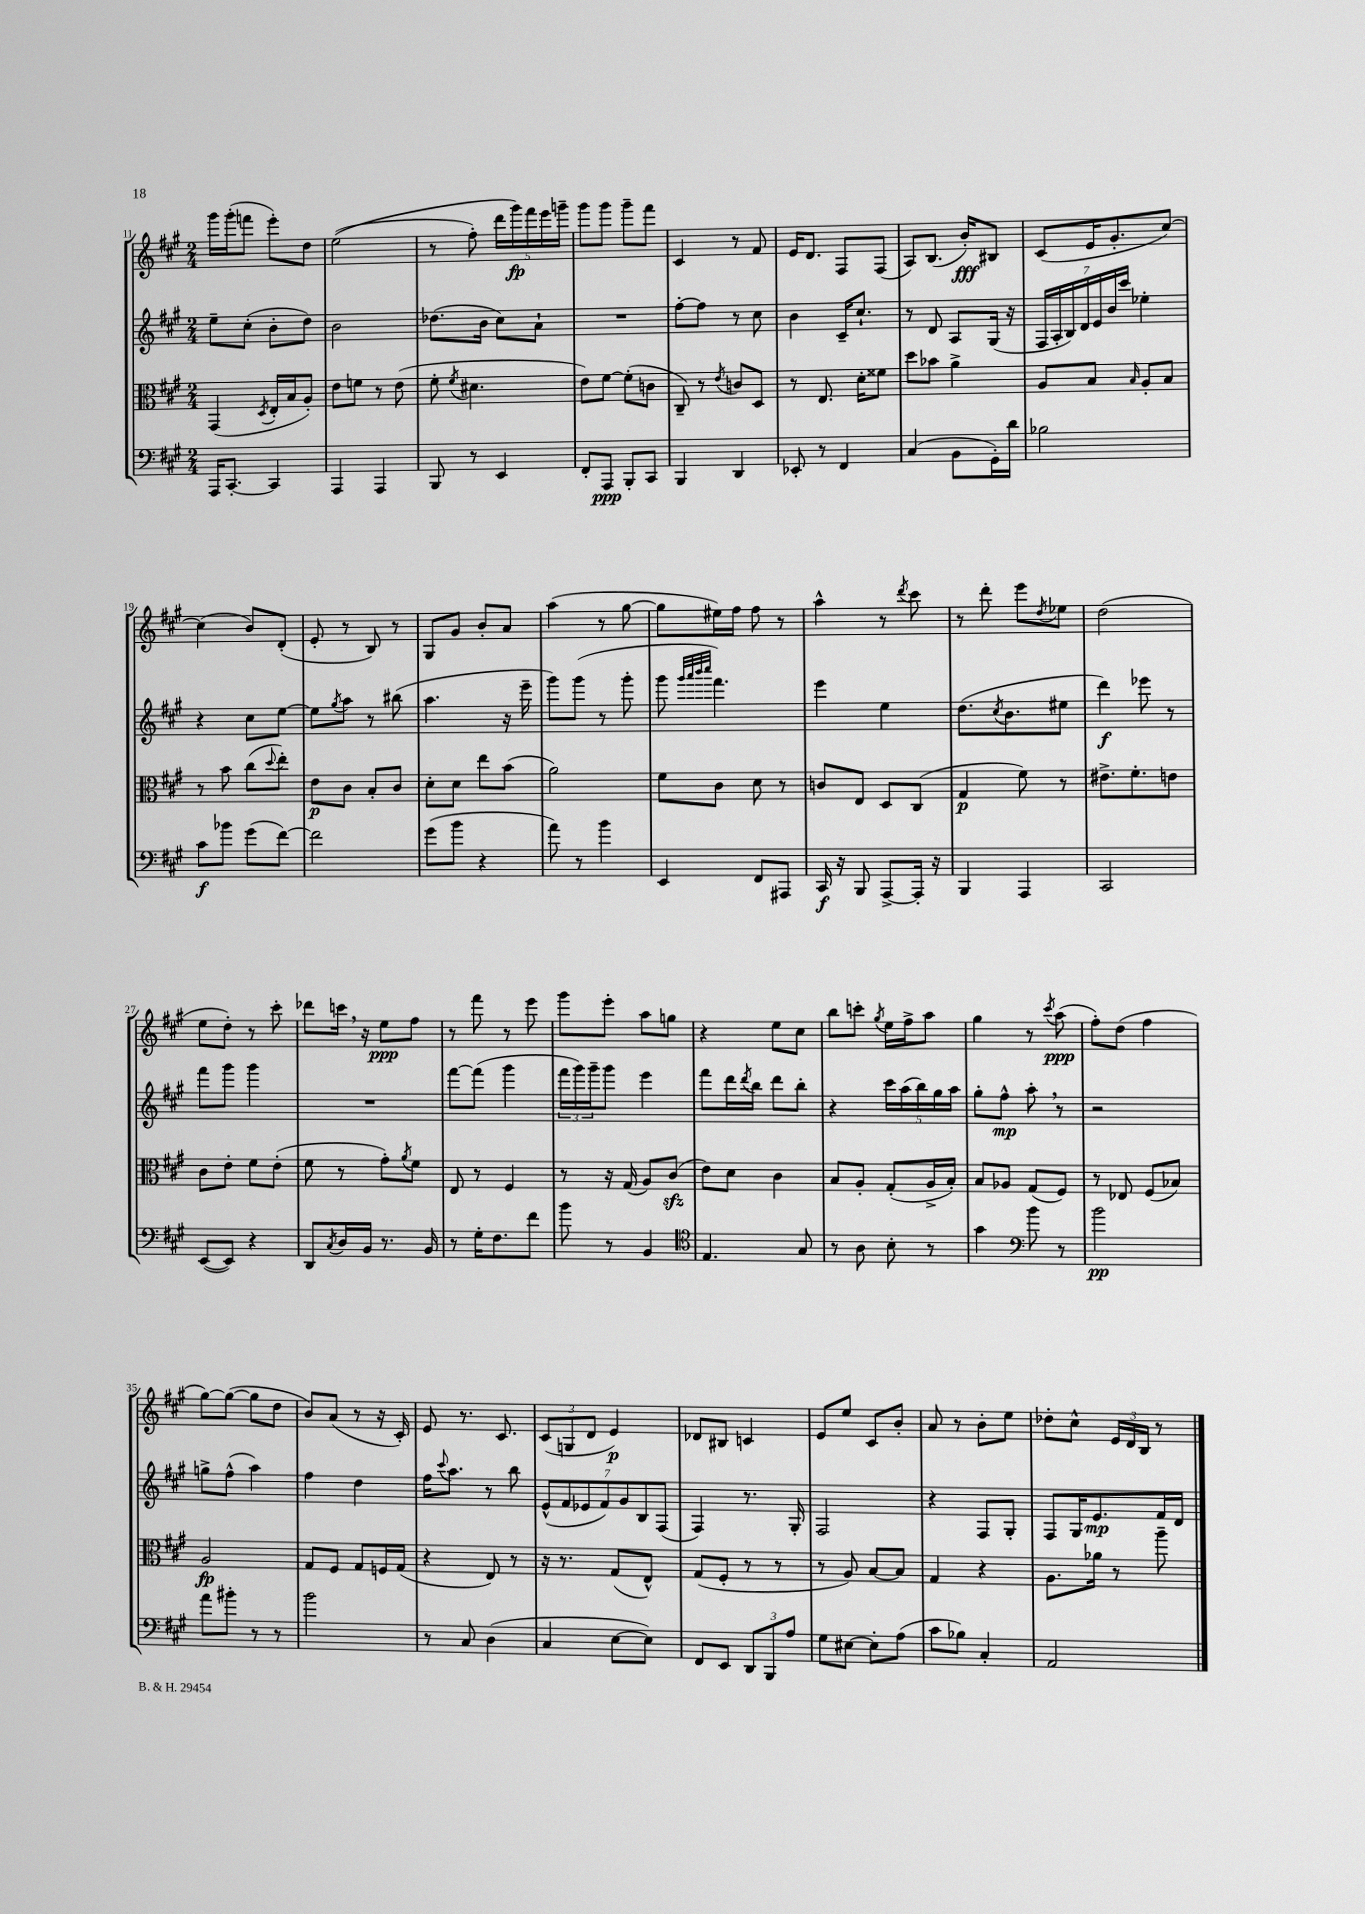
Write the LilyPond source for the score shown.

<<
\new StaffGroup <<
\new Staff = "s0" {
    \clef treble \key a \major \numericTimeSignature \time 2/4
    gis'''16 gis'''16-.( f'''8 e'''8-.) d''8 |
    e''2(\( |
    r8 fis''8-.) \tuplet 5/4 { d'''16 gis'''16\fp\) fis'''16 e'''16 g'''16-- } |
    gis'''8 gis'''8 gis'''8-- fis'''8 |
    cis'4 r8 fis'8 |
    e'16 d'8. fis8 fis8( |
    a8) b8.( b'16-.\fff) bis8 |
    cis'8( e'16 gis'8.-. cis''8~) |
    cis''4( b'8) d'8-.( |
    e'8-. r8 b8) r8 |
    gis8 gis'8 b'8-. a'8 |
    a''4( r8 gis''8~ |
    gis''8 eis''16) fis''16 fis''8 r8 |
    a''4-^ r8 \acciaccatura { d'''8 } cis'''8 |
    r8 d'''8-. e'''8 \acciaccatura { d''8 } ees''8 |
    d''2( |
    e''8 d''8-.) r8 cis'''8-. |
    des'''8 c'''16 \breathe r16 e''8\ppp fis''8 |
    r8 fis'''8 r8 e'''8 |
    gis'''8 e'''8-. a''8 g''8 |
    r4 e''8 cis''8 |
    b''8 c'''8-. \acciaccatura { gis''8 } e''16 fis''16-> a''8 |
    gis''4 r8 \acciaccatura { cis'''8 } a''8\ppp( |
    fis''8-.) d''8( fis''4 |
    gis''8~) gis''8~( gis''8 d''8 |
    b'8) a'8( r8 r16 cis'16-.) |
    e'8 r8. cis'8. |
    \tuplet 3/2 { cis'8( g8 d'8 } e'4\p) |
    des'8 bis8 c'4 |
    e'8 e''8 cis'8 b'8-. |
    a'8 r8 b'8-. e''8 |
    des''8-. cis''8-^ \tuplet 3/2 { e'16 d'16 b16 } r8 \bar "|." |
}
\new Staff = "s1" {
    \clef treble \key a \major \numericTimeSignature \time 2/4
    e''8-- cis''8-.( b'8-. d''8) |
    b'2 |
    des''8.( b'16 cis''8) a'8-! |
    R2 |
    fis''8~-. fis''8 r8 cis''8 |
    b'4 cis'16-- cis''8.-! |
    r8 d'8 a8 gis16( r16 |
    \tuplet 7/4 { fis16 a16-. b16) d'16 e'16 b'16 cis'''16 } ees''4-. |
    r4 cis''8 e''8~ |
    e''8 \acciaccatura { gis''8 } a''8 r8 bis''8( |
    a''4. r16 e'''16-- |
    gis'''8) gis'''8( r8 gis'''8-. |
    gis'''8 \grace { gis'''32 a'''32 b'''32 cis''''32 } fis'''4.) |
    e'''4 e''4 |
    d''8.( \acciaccatura { cis''8 } b'8. eis''8 |
    d'''4\f) ees'''8 r8 |
    fis'''8 gis'''8 gis'''4 |
    R2 |
    fis'''8~ fis'''8( gis'''4 |
    \tuplet 3/2 { fis'''16 gis'''16) gis'''16-- } gis'''8 e'''4 |
    fis'''8 d'''16 \acciaccatura { d'''8 } b''16 d'''8 b''8-. |
    r4 \tuplet 5/4 { cis'''16 a''16( b''16) gis''16 a''16 } |
    gis''8-. fis''8-^\mp a''8-. \breathe r8 |
    r2 |
    g''8-> fis''8-^( a''4) |
    fis''4 d''4 |
    fis''16 \appoggiatura { cis'''8 } a''8. r8 b''8 |
    \tuplet 7/4 { e'8-^( fis'8 ees'8 fis'8) gis'8 b8 fis8( } |
    fis4) r8. gis16-. |
    fis2 |
    r4 fis8 gis8-. |
    fis8 gis16 e'8.\mp fis'16 d'16 \bar "|." |
}
\new Staff = "s2" {
    \clef alto \key a \major \numericTimeSignature \time 2/4
    gis,4( \acciaccatura { d8 } e16-. b16 a8-.) |
    e'8 f'8 r8 e'8( |
    fis'8-. \acciaccatura { fis'8 } dis'4. |
    e'8) fis'8~ fis'8-.( c'8 |
    cis8--) r8 \acciaccatura { e'8 } c'8 d8 |
    r8 e8. d'16-. fisis'8 |
    d''8 bes'8 a'4-> |
    a8 b8 \grace { b16 } a8-. b8 |
    r8 b'8 cis''8( \appoggiatura { d''8 } e''8-.) |
    e'8\p cis'8 b8-. cis'8 |
    d'8-. d'8 e''8 b'8( |
    a'2) |
    fis'8 cis'8 d'8 r8 |
    c'8 e8 d8 cis8( |
    gis4\p fis'8) r8 |
    eis'8.-> fis'8.-. e'8 |
    cis'8 e'8-. fis'8 e'8-.( |
    fis'8 r8 gis'8-.) \acciaccatura { a'8 } fis'8 |
    e8 r8 fis4 |
    r8 r16 gis16( a8) cis'8\sfz( |
    e'8) d'8 cis'4 |
    b8 a8-. gis8-.( a16-> b16-.) |
    b8 aes8 gis8( fis8) |
    r8 ees8 fis8( bes8) |
    a2\fp |
    gis8 fis8 gis8 f16 gis16( |
    r4 e8) r8 |
    r16 r8. gis8( e8-^) |
    gis8( fis8-. r8 r8 |
    r8 a8) b8~ b8 |
    gis4 r4 |
    a8. aes'16 r8 a''8-- \bar "|." |
}
\new Staff = "s3" {
    \clef bass \key a \major \numericTimeSignature \time 2/4
    a,,16 cis,8.~-. cis,4 |
    a,,4 a,,4 |
    b,,8 r8 e,4 |
    fis,8-. a,,8\ppp b,,8-. cis,8 |
    b,,4 d,4 |
    ees,8-. r8 fis,4 |
    cis4( b,8 gis,16-.) d'16 |
    bes2 |
    cis'8\f bes'8 gis'8( fis'8~) |
    fis'2 |
    gis'8( b'8 r4 |
    a'8) r8 b'4 |
    e,4 fis,8 ais,,8 |
    cis,16\f r16 b,,8 a,,8~-> a,,16-. r16 |
    b,,4 a,,4 |
    cis,2 |
    e,8~( e,8) r4 |
    d,8 \acciaccatura { cis8 } d16 b,16 r8. b,16 |
    r8 gis16-. fis8. fis'8 |
    b'8 r8 b,4 |
    \clef tenor e4. gis8 |
    r8 a8 b8-. r8 |
    gis'4 \clef bass b'8 r8 |
    b'2\pp |
    a'8 bis'8-. r8 r8 |
    b'2 |
    r8 cis8 d4( |
    cis4 e8~ e8) |
    fis,8 e,8 \tuplet 3/2 { d,8 b,,8 a8 } |
    gis8 eis8~ eis8-. a8( |
    cis'8 bes8) cis4-. |
    a,2 \bar "|." |
}
>>
>>
\layout { \context { \Score currentBarNumber = #11 } }
